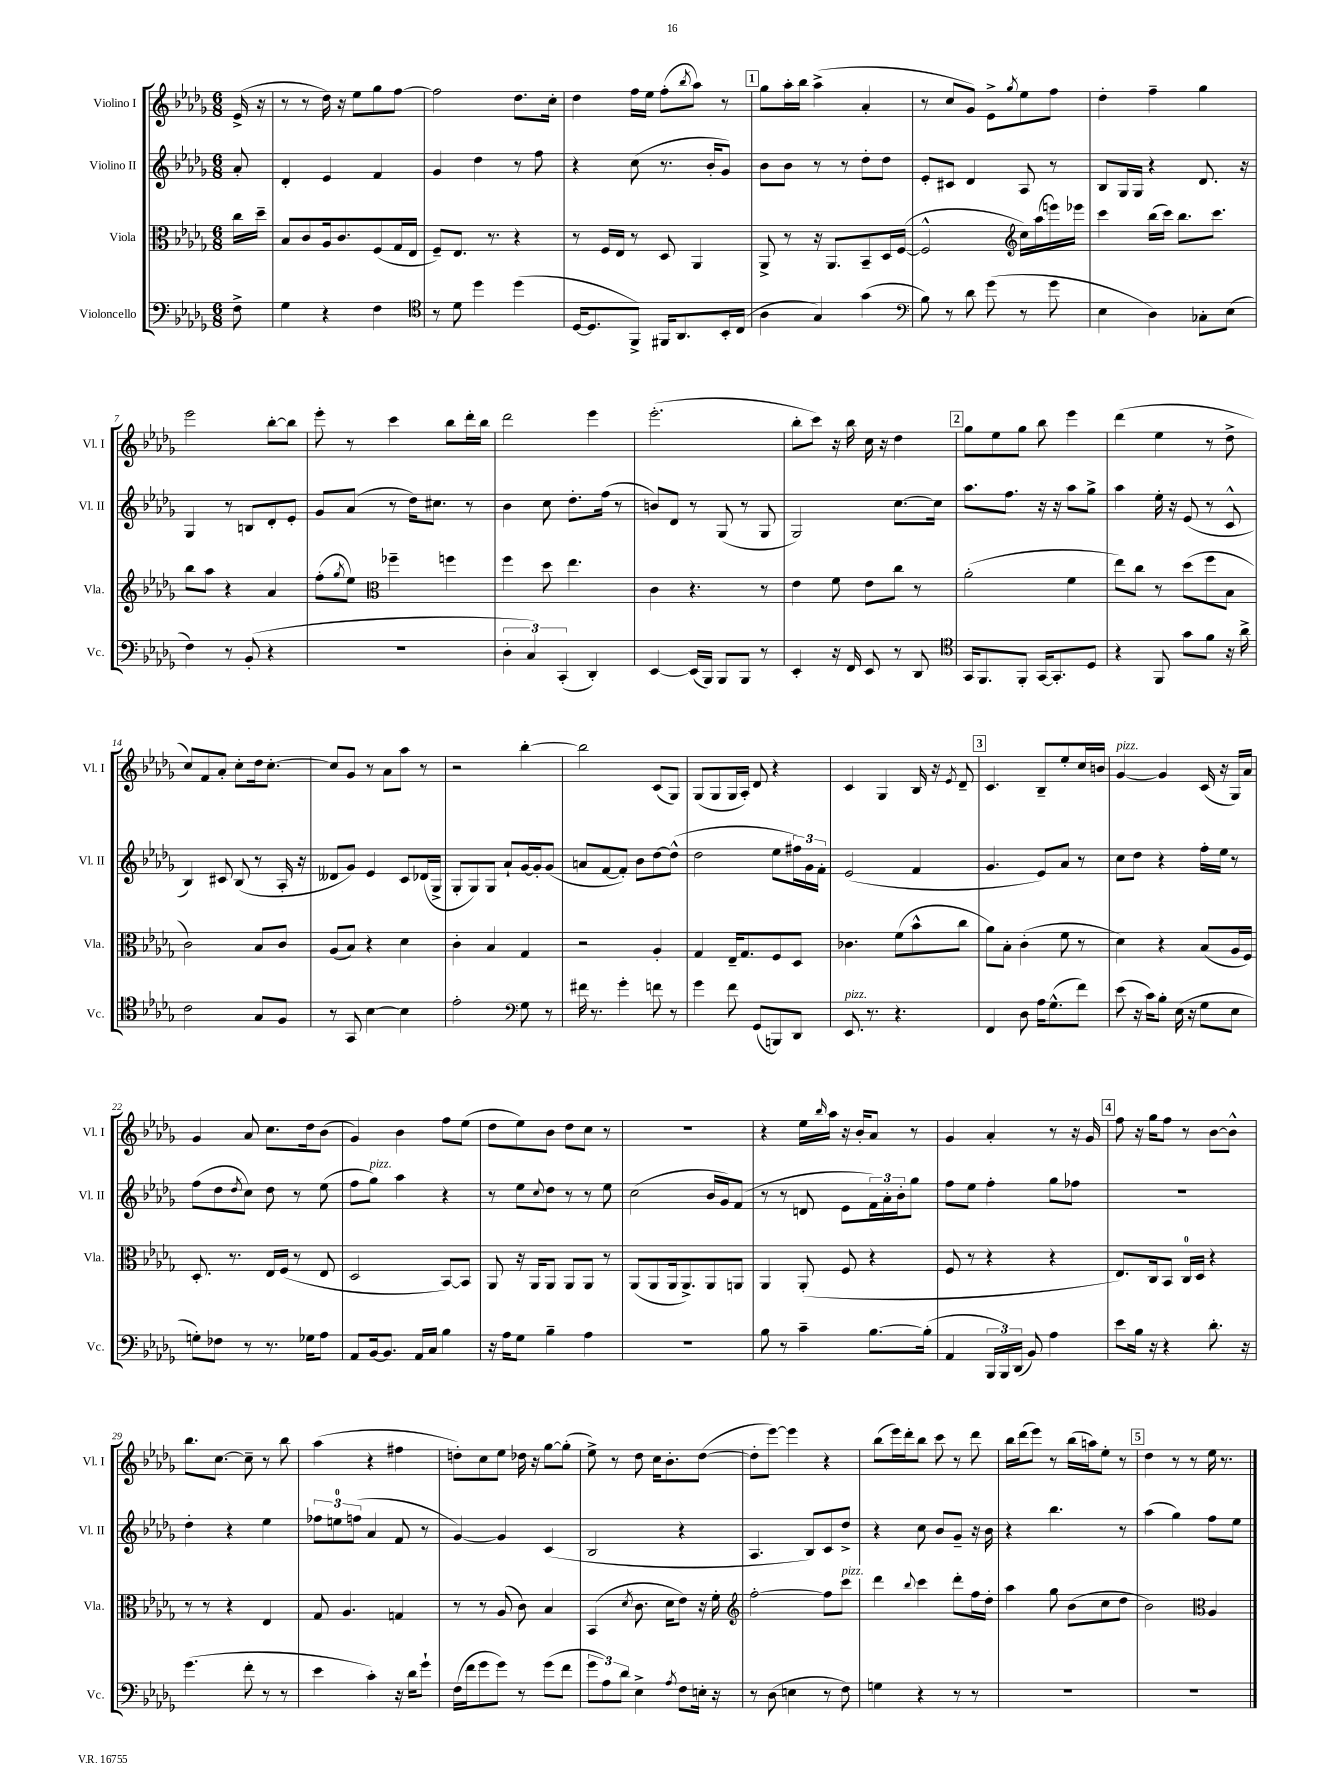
<<
\new StaffGroup <<
\new Staff = "s0" \with { instrumentName = "Violino I" shortInstrumentName = "Vl. I" } {
    \clef treble \key des \major \numericTimeSignature \time 6/8 \partial 8
    ees'16->( r16 |
    r8 r8 des''16) r16 ees''8 ges''8 f''8~ |
    f''2 des''8. c''16-. |
    des''4 f''16 ees''16 f''8-.( \acciaccatura { bes''8 } aes''8) r8 |
    \mark \markup { \box "1" } ges''8 aes''16-. bes''16 aes''4->( aes'4-. |
    r8 c''8 ges'8) ees'8-> \acciaccatura { ges''8 } ees''8 f''8 |
    des''4-. f''4-- ges''4 |
    ees'''2 bes''8~-. bes''8 |
    ees'''8-. r8 c'''4 bes''8 des'''16-. bes''16 |
    des'''2 ees'''4 |
    ees'''2.-.( |
    bes''8-. c'''8) r16 bes''16 c''16 r16 des''4 |
    \mark \markup { \box "2" } ges''8 ees''8 ges''8 bes''8 ees'''4 |
    des'''4( ees''4 r8 des''8-> |
    c''8) f'8 aes'8-. c''8-. des''16 c''8.~-. |
    c''8 ges'8 r8 aes'8 aes''8 r8 |
    r2 bes''4~-. |
    bes''2 c'8( ges8) |
    ges8( ges8 ges16 aes16-.) des'8 r4 |
    c'4 ges4 bes16 r16 \acciaccatura { ees'8 } des'8-- |
    \mark \markup { \box "3" } c'4. bes8-- ees''8-. c''16 b'16 |
    ges'4~^\markup { \italic "pizz." } ges'4 c'16( r16 ges16) aes'16 |
    ges'4 aes'8 c''8. des''16 bes'8( |
    ges'4) bes'4 f''8 ees''8( |
    des''8 ees''8) bes'8 des''8 c''8 r8 |
    R2. |
    r4 ees''16 \grace { bes''16 } aes''16 r16 bes'16-. aes'8 r8 |
    ges'4 aes'4-. r8 r16 ges'16 |
    \mark \markup { \box "4" } f''8 r16 ges''16 f''8 r8 bes'8~ bes'8-^ |
    bes''8. c''8.~ c''8-- r8 bes''8 |
    aes''4( r4 fis''4 |
    d''8-.) c''8 ees''8 des''16 r16 ges''8~ ges''8-.( |
    ees''8->) r8 des''8 c''16 bes'8.-. des''8~( |
    des''8-. ees'''8~) ees'''4 r4 |
    bes''8( ees'''16) des'''16-. bes''8 c'''8 r8 des'''8 |
    bes''16 des'''16( ees'''8) r8 bes''16( a''16) ees''8-. r8 |
    \mark \markup { \box "5" } des''4 r8 r8 ees''16 r8. \bar "|." |
}
\new Staff = "s1" \with { instrumentName = "Violino II" shortInstrumentName = "Vl. II" } {
    \clef treble \key des \major \numericTimeSignature \time 6/8 \partial 8
    aes'8-. |
    des'4-. ees'4 f'4 |
    ges'4 des''4 r8 f''8 |
    r4 c''8( r8. bes'16-. ges'8) |
    \mark \markup { \box "1" } bes'8 bes'8 r8 r8 des''8-. des''8 |
    ees'8-. cis'8 des'4 aes8 r8 |
    bes8 ges16 ges16 r4 des'8. r16 |
    ges4 r8 b8 des'8-. ees'8-. |
    ges'8 aes'8( r8 des''16) cis''8. r8 |
    bes'4 c''8 des''8.-. f''16( r8 |
    b'8) des'8 r8 ges8( r8 ges8 |
    ges2) c''8.~ c''16 |
    \mark \markup { \box "2" } aes''8. f''8. r16 r16 aes''8 ges''8-> |
    aes''4 ees''16-. r16 ees'8( r8 c'8-^ |
    bes4) cis'8 bes8( r8 aes16-. r16 |
    deses'8 ges'8) ees'4 c'8 des'16( ges16-> |
    ges8-. ges8) ges8 aes'8-! ges'16~ ges'16-. ges'8( |
    a'8 f'8~ f'8-.) bes'8 des''8~ des''8-^( |
    des''2 ees''8 \tuplet 3/2 { fis''16) ges'16 f'16-. } |
    ees'2( f'4 |
    \mark \markup { \box "3" } ges'4. ees'8) aes'8 r8 |
    c''8 des''8 r4 f''16-. ees''16 r8 |
    f''8( des''8 \acciaccatura { des''8 } c''8) des''8 r8 ees''8( |
    f''8 ges''8^\markup { \italic "pizz." }) aes''4 r4 |
    r8 ees''8 \appoggiatura { c''8 } des''8 r8 r8 ees''8 |
    c''2( bes'16 ges'16) f'8( |
    r8 r8 d'8 ees'8 \tuplet 3/2 { f'16) aes'16-. bes'16-. } ges''8 |
    f''8 ees''8 f''4-. ges''8 fes''8 |
    \mark \markup { \box "4" } R2. |
    des''4-. r4 ees''4 |
    \tuplet 3/2 { fes''8 e''8-0 f''8( } aes'4 f'8 r8 |
    ges'4~) ges'4 c'4( |
    bes2 r4 |
    aes4. bes8) c'8 des''8-> |
    r4 c''8 bes'8 ges'8-- r16 bes'16 |
    r4 bes''4. r8 |
    \mark \markup { \box "5" } aes''4( ges''4) f''8 ees''8 \bar "|." |
}
\new Staff = "s2" \with { instrumentName = "Viola" shortInstrumentName = "Vla." } {
    \clef alto \key des \major \numericTimeSignature \time 6/8 \partial 8
    c''16 des''16-- |
    bes8 c'8 aes16 c'8. f8( ges16 ees16 |
    f8--) ees8. r8. r4 |
    r8 f16 ees16 r8 des8 aes,4 |
    \mark \markup { \box "1" } aes,8-> r8 r16 aes,8. bes,8-- des16 f16~( |
    f2-^ \clef treble c''16) aes''16( e'''16) ees'''16 |
    c'''4 bes''16( c'''16) bes''8. c'''8. |
    bes''8 aes''8 r4 aes'4 |
    f''8-.( \acciaccatura { ges''8 } ees''8) \clef alto fes''4-- f''4 |
    f''4 des''8 ees''4. |
    c'4 r4. r8 |
    ees'4 f'8 ees'8 c''8 r8 |
    \mark \markup { \box "2" } aes'2-.( f'4 |
    ees''8) c''8 r8 des''8( f''8 bes8 |
    c'2) bes8 c'8 |
    aes8( bes8) r4 des'4 |
    c'4-. bes4 ges4 |
    r2 aes4-. |
    ges4 ees16-- ges8. f8 des8 |
    ces'4. f'8( bes'8-^ c''8 |
    \mark \markup { \box "3" } aes'8) bes8-. c'4-.( f'8 r8 |
    des'4) r4 bes8( aes16 f16) |
    des8.-. r8. ees16 f16( r8 ees8 |
    des2 bes,8~) bes,8 |
    aes,8 r16 aes,16 aes,8 aes,8 aes,8 r8 |
    aes,8( aes,8 aes,16 aes,8.->) aes,8 a,8 |
    aes,4 aes,8-.( f8 r4 |
    f8 r8 r4 r4 |
    \mark \markup { \box "4" } ees8.) c16 bes,8 c16-0 des16 r4 |
    r8 r8 r4 ees4 |
    ges8 aes4. g4 |
    r8 r8 aes8( c'8) bes4 |
    bes,4( \acciaccatura { des'8 } c'8. des'16 ees'8) r16 f'16-. |
    \clef treble f''2~-. f''8 c'''8^\markup { \italic "pizz." } |
    des'''4 \appoggiatura { bes''8 } c'''4 des'''8-. f''16 des''16-. |
    aes''4 ges''8 bes'8( c''8 des''8 |
    \mark \markup { \box "5" } bes'2) \clef alto aes4 \bar "|." |
}
\new Staff = "s3" \with { instrumentName = "Violoncello" shortInstrumentName = "Vc." } {
    \clef bass \key des \major \numericTimeSignature \time 6/8 \partial 8
    f8-> |
    ges4 r4 f4 |
    \clef tenor r8 des'8 des''4 des''4( |
    des16~ des8. f,8->) fis,16 aes,8. bes,16-. c16( |
    \mark \markup { \box "1" } aes4 ges4) ges'4( |
    \clef bass bes8) r8 des'8 ges'8( r8 ges'8 |
    ees4 des4) ces8-. ees8( |
    f4) r8 bes,8-.( r4 |
    R2. |
    \tuplet 3/2 { des4-. c4) c,4-.( } des,4-.) |
    ees,4~ ees,16( bes,,16) bes,,8 bes,,8 r8 |
    ees,4-. r16 f,16 ees,8 r8 des,8 |
    \mark \markup { \box "2" } \clef tenor ges,16 f,8. f,8-. ges,16~ ges,8.-. des8 |
    r4 f,8 ges'8 f'8 r16 aes'16-> |
    c'2 ges8 f8 |
    r8 ges,8 bes4~ bes4 |
    ees'2-. \clef bass ges8 r8 |
    fis'16 r8. ges'4-. f'8 r8 |
    ges'4 f'8 ges,8( b,,8) des,8 |
    ees,8.^\markup { \italic "pizz." } r8. r4. |
    \mark \markup { \box "3" } f,4 des8 aes16 ges8.-^( f'8) |
    ees'8( r16 c'16) bes8-. ees16( r16 ges8 ees8 |
    g8-.) fes8 r8 r8. ges16 aes8 |
    aes,8 bes,16~ bes,8. aes,16 c16 bes4 |
    r16 aes16 ges8 bes4-- aes4 |
    R2. |
    bes8 r8 c'4-- bes8.~ bes16-.( |
    aes,4 \tuplet 3/2 { bes,,16 bes,,16) des,16( } bes,8) aes4 |
    \mark \markup { \box "4" } ees'8 bes16 r16 r4 des'8.-. r16 |
    ges'4.( f'8-. r8 r8 |
    ees'4 c'4-.) r16 des'16 ges'8-! |
    f16( f'16 ges'8 ges'8) r8 ges'8( f'8 |
    \tuplet 3/2 { ges'8 aes8) des'8 } ees4-> \acciaccatura { aes8 } f8 e16-. r16 |
    r8 des8( e4 r8 f8) |
    g4 r4 r8 r8 |
    R2. |
    \mark \markup { \box "5" } R2. \bar "|." |
}
>>
>>
